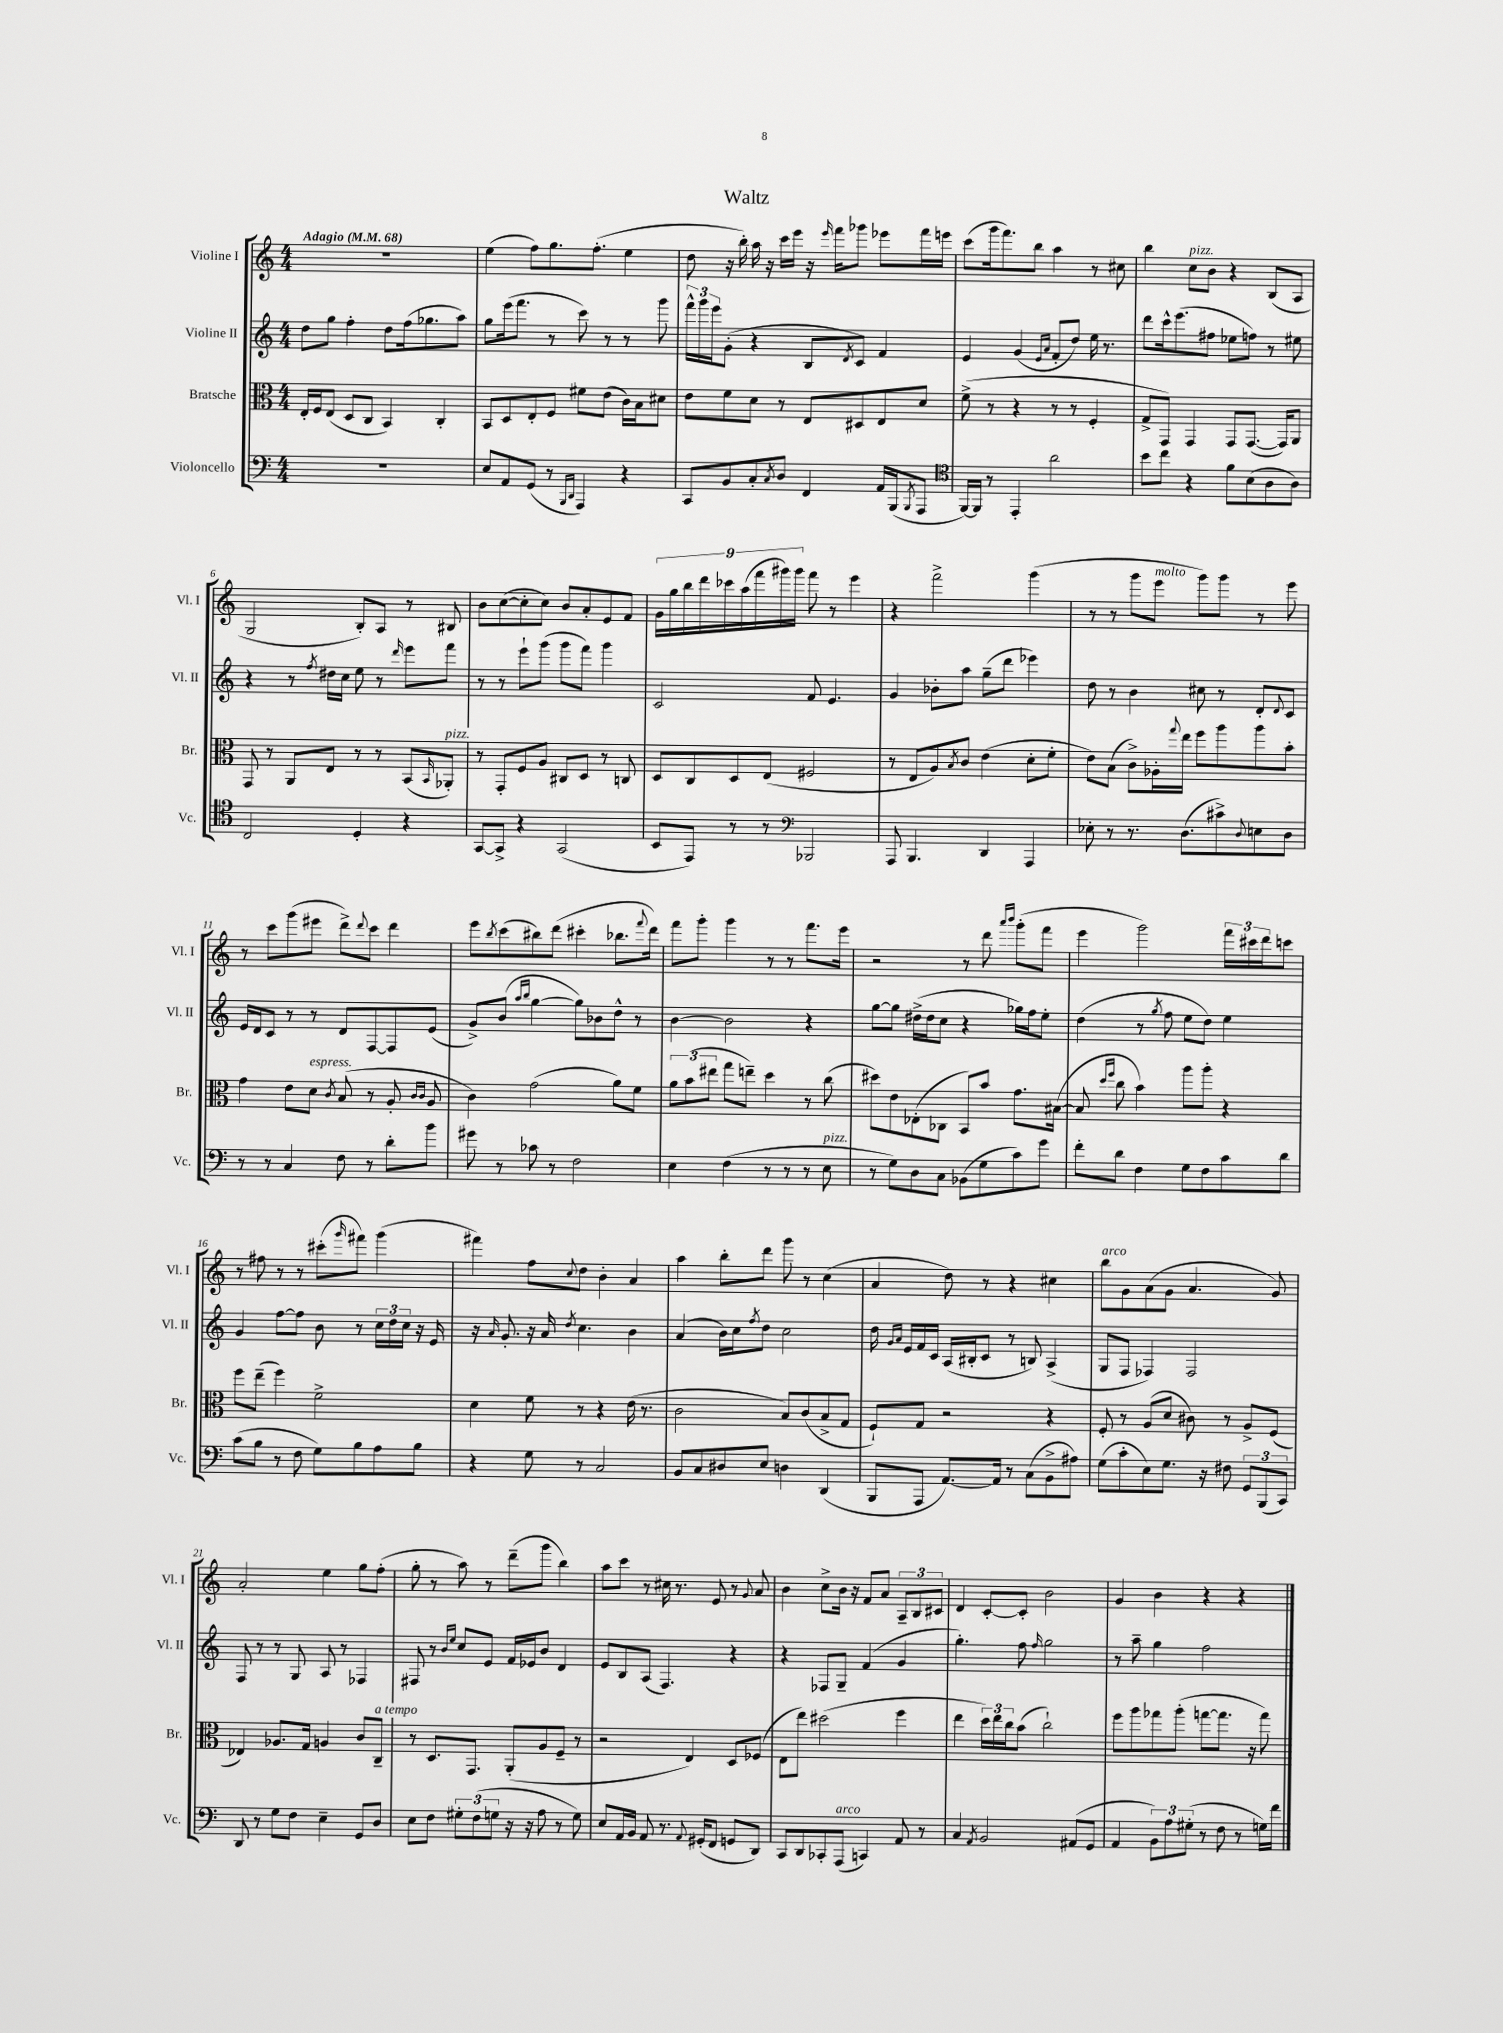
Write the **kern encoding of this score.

**kern	**kern	**kern	**kern
*part4	*part3	*part2	*part1
*staff4	*staff3	*staff2	*staff1
*I"Violoncello	*I"Bratsche	*I"Violine II	*I"Violine I
*I'Vc.	*I'Br.	*I'Vl. II	*I'Vl. I
*clefF4	*clefC3	*clefG2	*clefG2
*k[]	*k[]	*k[]	*k[]
*M4/4	*M4/4	*M4/4	*M4/4
*MM68	*MM68	*MM68	*MM68
=1	=1	=1	=1
!	!	!	!LO:TX:a:B:t=Adagio
1r	16E'/LL	8dd\L	1r
.	16F/J	.	.
.	(8E/J	8gg\J	.
.	8D/L	4ff'\	.
.	8C/J	.	.
.	4BB/)	8dd\L	.
.	.	(16ff\k	.
.	.	8.gg-X\	.
.	4C'/	.	.
.	.	8aa\J)	.
=2	=2	=2	=2
8E/L	8BB/L	8gg\L	(4ee\
8AA/	8D/	(16eee\k	.
.	.	8.fff\J	.
(8GG/J	8E'/	.	8ff\L)
8r	8F/J	8r	8.gg\
16qqBBB/LL	.	.	.
16qqDD/JJ	.	.	.
4AAA/)	8f#X\L	8ccc\)	.
.	.	.	(8.ff'\J
.	(8e\J	8r	.
4r	16c\LL)	8r	4ee\
.	16B\J	.	.
.	8d#X\J	8ggg\	.
=3	=3	=3	=3
8CC/L	8e\L	24fff^^\LL	8dd\
.	.	24ggg\	.
.	.	24eee\J	.
8BB/	8f\	(8g'\J	16r
.	.	.	16bb'\)
8C'/	8d\J	4r	16aa\
.	.	.	16r
8qC/	.	.	.
8D/J	8r	.	16ccc\LL
.	.	.	16eee\JJ
4FF/	8E/L	8B/L	16r
.	.	.	16qqeee/
.	.	.	16fff\KL
.	.	8qd/	.
.	8D#X/	8c/J)	8ggg-X\J
16AA/LL	8E/	4f/	8eee-X\L
(16BBB/J	.	.	.
8qBBB/	.	.	.
8AAA/J	8d/J	.	16fff\L
.	.	.	16eeen\JJ
=4	=4	=4	=4
*clefC4	*	*	*
[16FF/LL)	(8f^\	4e/	(8ccc\L
16FF/JJ]	.	.	.
8r	8r	.	16ggg\k
.	.	.	8.fff\)
4EE'/	4r	(4g/	.
.	.	.	8bb\J
.	.	16qqe/LL	.
.	.	16qqa/JJ	.
2a\	8r	8f'/L	4aa\
.	8r	8dd/J)	.
.	4F'/	16ee\	8r
.	.	8.r	.
.	.	.	8cc#X\
=5	=5	=5	=5
8b\L	8G^/L	8ddd\L	4bb\
8cc\J	8GG/J)	16ccc^^\k	.
.	.	(8.eee\	.
!	!	!	!LO:TX:a:i:t=pizz.
4r	4GG/	.	8cc\L
.	.	8ff#X\J	8b\J
8f\L	8GG/L	8ee-X\L	4r
(8B\	([8.GG/J	8ffn\J)	.
8A\	.	8r	(8B/L
.	16GG/KL])	.	.
8A\J)	8AA/J	8ee#X\	8A/J
!!LO:LB:g=z
=6	=6	=6	=6
2C/	8GG/	4r	2G/
.	8r	.	.
.	8AA/L	8r	.
.	.	8qff/	.
.	8E/J	16dd#X\LL	.
.	.	16cc\JJ	.
4D'/	8r	8ee\	8B'/L)
.	8r	8r	8A/J
.	.	16qqddd/	.
4r	(8BB/L	8eee\L	8r
.	16qqBB/	.	.
!	!LO:TX:a:i:t=pizz.	!	!
.	8AA-X'/J)	8fff\J	8B#X/
=7	=7	=7	=7
[8GG/L	8r	8r	8b\L
8GG^/J]	8GG'/L	8r	([8cc\
4r	8F/	8eee`\L	8cc'\]
.	8A/J	(8ggg\J	8cc\J)
(2GG/	8C#X/L	8ggg\L	8b/L
.	8D/J	8fff\J)	8a'/
.	8r	4ggg\	8e/
.	8Cn/	.	8f/J
=8	=8	=8	=8
8BB/L	8D/L	2c/	18g\LL
.	.	.	18gg\
.	.	.	18bb\
8EE/J)	8C/	.	.
.	.	.	18ddd\
.	.	.	18ccc-X\
8r	8D/	.	.
.	.	.	(18aa\
.	.	.	18fff\
8r	(8E/J	.	.
.	.	.	18ggg#X\)
.	.	.	18ggg#\JJ
*clefF4	*	*	*
2BBB-X/	2F#X/	8f/	8fff\
.	.	4.e/	8r
.	.	.	4eee\
=9	=9	=9	=9
8AAA/	8r	4g/	4r
4.BBB/	8E/L	.	.
.	8A/)	8b-X'\L	2fff^\
.	8qB/	.	.
.	8c/J	8aa\J	.
4DD/	(4e\	(8gg~\L	.
.	.	8ddd\J	.
4AAA/	8d'\L	4eee-X\)	(4ggg\
.	8f'\J	.	.
=10	=10	=10	=10
8E-X'\	8e\L)	8dd\	8r
8r	(8B\J	8r	8r
8.r	8c^\L)	4b\	8ggg\L
!	!	!	!LO:TX:a:i:t=molto
.	16A-X'\L	.	8eee\J
.	8qqgg/	.	.
(8.D\L	16ee\JJ	.	.
.	8ff\L	8cc#X\	8ggg\L)
8c#X^\)	8aa\	8r	8ggg\J
8qqD/	.	.	.
8En\	8aa\	8d'/L	8r
.	.	8qqd/	.
8D\J	8b'\J	8c/J	8eee\
!!LO:LB:g=z
=11	=11	=11	=11
8r	4g\	16e/LL	8r
.	.	16d/J	.
8r	.	8c/J	8ccc\L
4C/	8e\L	8r	(8ggg\
!	!LO:TX:a:i:t=espress.	!	!
.	8d\J	8r	8eee#X\J
.	8qc/	.	.
8F\	(8B/	8d/L	8ddd^\L)
.	.	.	8qqddd/
8r	8r	[8F/	8ccc\J
8d'\L	8A'/	8F/]	4ddd\
.	16qqc/LL	.	.
.	16qqc/JJ	.	.
8b\J	8A/	(8e/J	.
=12	=12	=12	=12
8g#X\	4c\)	8g^/L)	8eee\L
.	.	.	8qbb/
8r	.	(8b/J	(8ccc\
.	.	16qqaa/LL	.
.	.	16qqbb/JJ	.
8c-X\	(2g\	[4gg\	8bb#X\)
8r	.	.	(8ddd\J
2F\	.	8gg\L])	4ccc#X'\
.	.	8b-X\	.
.	8a\L)	8dd^^\J	8.bb-X\L
.	8f\J	8r	.
.	.	.	8qqfff/
.	.	.	16ddd\Jk)
=13	=13	=13	=13
4E\	12a\L	[4b\	8fff\L
.	(12b\	.	.
.	.	.	8ggg'\J
.	12ee#X\J	.	.
(4F\	8gg\L	2b\]	4ggg\
.	8een~\J)	.	.
8r	4dd\	.	8r
8r	.	.	8r
8r	8r	4r	8.fff\L
!LO:TX:a:i:t=pizz.	!	!	!
8E\	(8cc\	.	.
.	.	.	16eee\Jk
=14	=14	=14	=14
8r	8dd#X\L)	[8gg\L	2r
8G\L)	8e\	8gg\J]	.
8D\	(8E-X'\	(16dd#X^\LL	.
.	.	16dd#\J	.
8C\J	8C-X\J	8cc\J	.
(8BB-X\L	8BB/L)	4r	8r
8G\	8b/J	.	8ddd\
.	.	.	16qqaaa/LL
.	.	.	16qqbbb/JJ
8c\)	8.g\L	16gg-X\LL)	(8ggg'\L
.	.	16ff\J	.
8g\J	.	8ee'\J	8fff\J
.	([16B#X\Jk	.	.
=15	=15	=15	=15
8f'\L	8B#/]	(4dd\	4eee\
.	16qqdd/LL	.	.
.	16qqff/JJ	.	.
8d\J	8cc\	.	.
4F\	4b\)	8r	2ggg\)
.	.	8qgg/	.
.	.	8ff\	.
8G\L	8aa\L	8ee\L	.
8F\	8aa'\J	8dd\J)	.
8c\	4r	4ee\	24fff\LL
.	.	.	24ccc#X\
.	.	.	24ddd\J
8d\J	.	.	8cccn\J
!!LO:LB:g=z
=16	=16	=16	=16
(8c\L	8ff\L	4g/	8r
8B\J	(8ee~\J	.	8ff#X\
8r	4ff\)	[8ff\L	8r
8F\	.	8ff\J]	8r
8G\L)	2f^\	8b\	(8ccc#X'\L
.	.	.	16qqggg/
8B\	.	8r	8fff#X\J)
8A\	.	24cc\LL	(4ggg\
.	.	24dd\	.
.	.	24cc\JJ	.
8B\J	.	16r	.
.	.	16e/	.
=17	=17	=17	=17
4r	4d\	16r	4fff#X\)
.	.	16qqa/	.
.	.	8.g'/	.
8G\	8f\	16r	8ff\L
.	.	16a/	.
.	.	8qdd/	8qqcc/
8r	8r	4.cc\	8dd\J
2C/	4r	.	4b'\
.	(16e\	4b\	4a/
.	8.r	.	.
=18	=18	=18	=18
8BB/L	2c\	(4a/	4aa\
8C/	.	.	.
8D#X/	.	16b\LL)	8bb'\L
.	.	16cc\J	.
.	.	8qff/	.
8E/J	.	8dd\J	8ddd\J
4Dn\	8B/L)	2cc\	8ggg\
.	(8c/	.	8r
(4DD/	8B^/	.	(4cc\
.	8G/J	.	.
=19	=19	=19	=19
8BBB/L	8F`/L)	16dd\	4a/
.	.	16qqg/LL	.
.	.	16qqa/JJ	.
.	.	16e/LL	.
8AAA/J	8G/J	16f/	.
.	.	16c/JJ	.
[8.AA/L)	2r	(16A/LL	8dd\)
.	.	16B#X'/J	.
.	.	8c/J	8r
16AA/Jk]	.	.	.
8r	.	8r	4r
(8C\L	.	8Bn/)	.
8BB^\	4r	(4A^/	4cc#X\
8A#X\J)	.	.	.
=20	=20	=20	=20
!	!	!	!LO:TX:a:i:t=arco
(8G\L	8F'/	8G/L	8bb\L
8c'\	8r	8F/J	8g\
8E\)	(8A/L	4F-X/)	(8a\
8.G\J	8d/J	.	8g\J
.	8c#X\)	2F-/	4.a/
16r	.	.	.
8F#X\	8r	.	.
12GG/L	8A^/L	.	.
(12BBB/	.	.	.
.	(8F/J	.	8g/)
12CC/J)	.	.	.
!!LO:LB:g=z
=21	=21	=21	=21
8DD/	4E-X/)	8F/	2a'/
8r	.	8r	.
8G\L	8.A-X/L	8r	.
8F\J	.	8G/	.
.	16G/Jk	.	.
4E~\	4An/	8A/	4ee\
.	.	8r	.
8GG/L	8c/L	4F-X/	8gg\L
!	!LO:TX:a:i:t=a tempo	!	!
8D/J	8C~/J	.	(8ff'\J
=22	=22	=22	=22
8E\L	8r	8F#X/	8gg'\
8F\J	8.D/L	8r	8r
.	.	16qqb/LL	.
.	.	16qqee/JJ	.
12G#X'\L	.	8cc/L	8aa\)
.	8.GG/J	.	.
(12F\	.	.	.
.	.	8e/J	8r
12Gn\J	.	.	.
16r	(8AA'/L	16f/LL	(8ddd~\L
16r	.	16e-X/J	.
8A\	8A/	8b/J	8ggg\J
8r	8F~/J	4d/	4bb\)
8G\)	8r	.	.
=23	=23	=23	=23
8E/L	2r	8e/L	8aa\L
16AA/L	.	8B/	8ccc\J
16BB/JJ	.	.	.
8AA/	.	(8A/J	8r
8.r	.	4.F/)	16cc#X\
.	.	.	8.r
.	4E/)	.	.
8qqAA/	.	.	.
(16GG#X'/KL	.	.	.
8FF/J	.	.	8e/
8GGn/L	8D/L	4r	8r
.	.	.	8qqg/
8DD/J)	(8F-X/J	.	8a/
=24	=24	=24	=24
8CC/L	8E\L	4r	4b\
8DD/	8ee\J)	.	.
8CC-X'/	(2dd#X\	8F-X/L	8cc^\L
!LO:TX:a:i:t=arco	!	!	!
(8AAA/J	.	8G~/J	16b\Jk
.	.	.	16r
4CCn/)	.	(4f/	8f/L
.	.	.	8a/J
8AA/	4ff\	4g/	12A~/L
.	.	.	12B/
8r	.	.	.
.	.	.	12c#X/J
=25	=25	=25	=25
4C/	4ee\	4.gg'\)	4d/
8qAA/	.	.	.
2BB/	24dd\LL)	.	[8c'/L
.	24ee\	.	.
.	24cc\J	.	.
.	(8b\J	8ff\	8c'/J]
.	.	16qqff/	.
.	2cc`\)	2gg\	2b\
(8AA#X/L	.	.	.
8GG/J	.	.	.
=26	=26	=26	=26
4AA/	8ff\L	8r	4g/
.	8aa\	8aa~\	.
12BB\L)	8gg-X\	4gg\	4b\
12A\	.	.	.
.	(8aa'\J	.	.
(12G#X'\J	.	.	.
8r	[8ggn\L	2ff\	4r
8F\	8.gg\J]	.	.
8r	.	.	4r
.	16r	.	.
16Gn\LL)	8gg\)	.	.
16f\JJ	.	.	.
==	==	==	==
*-	*-	*-	*-
